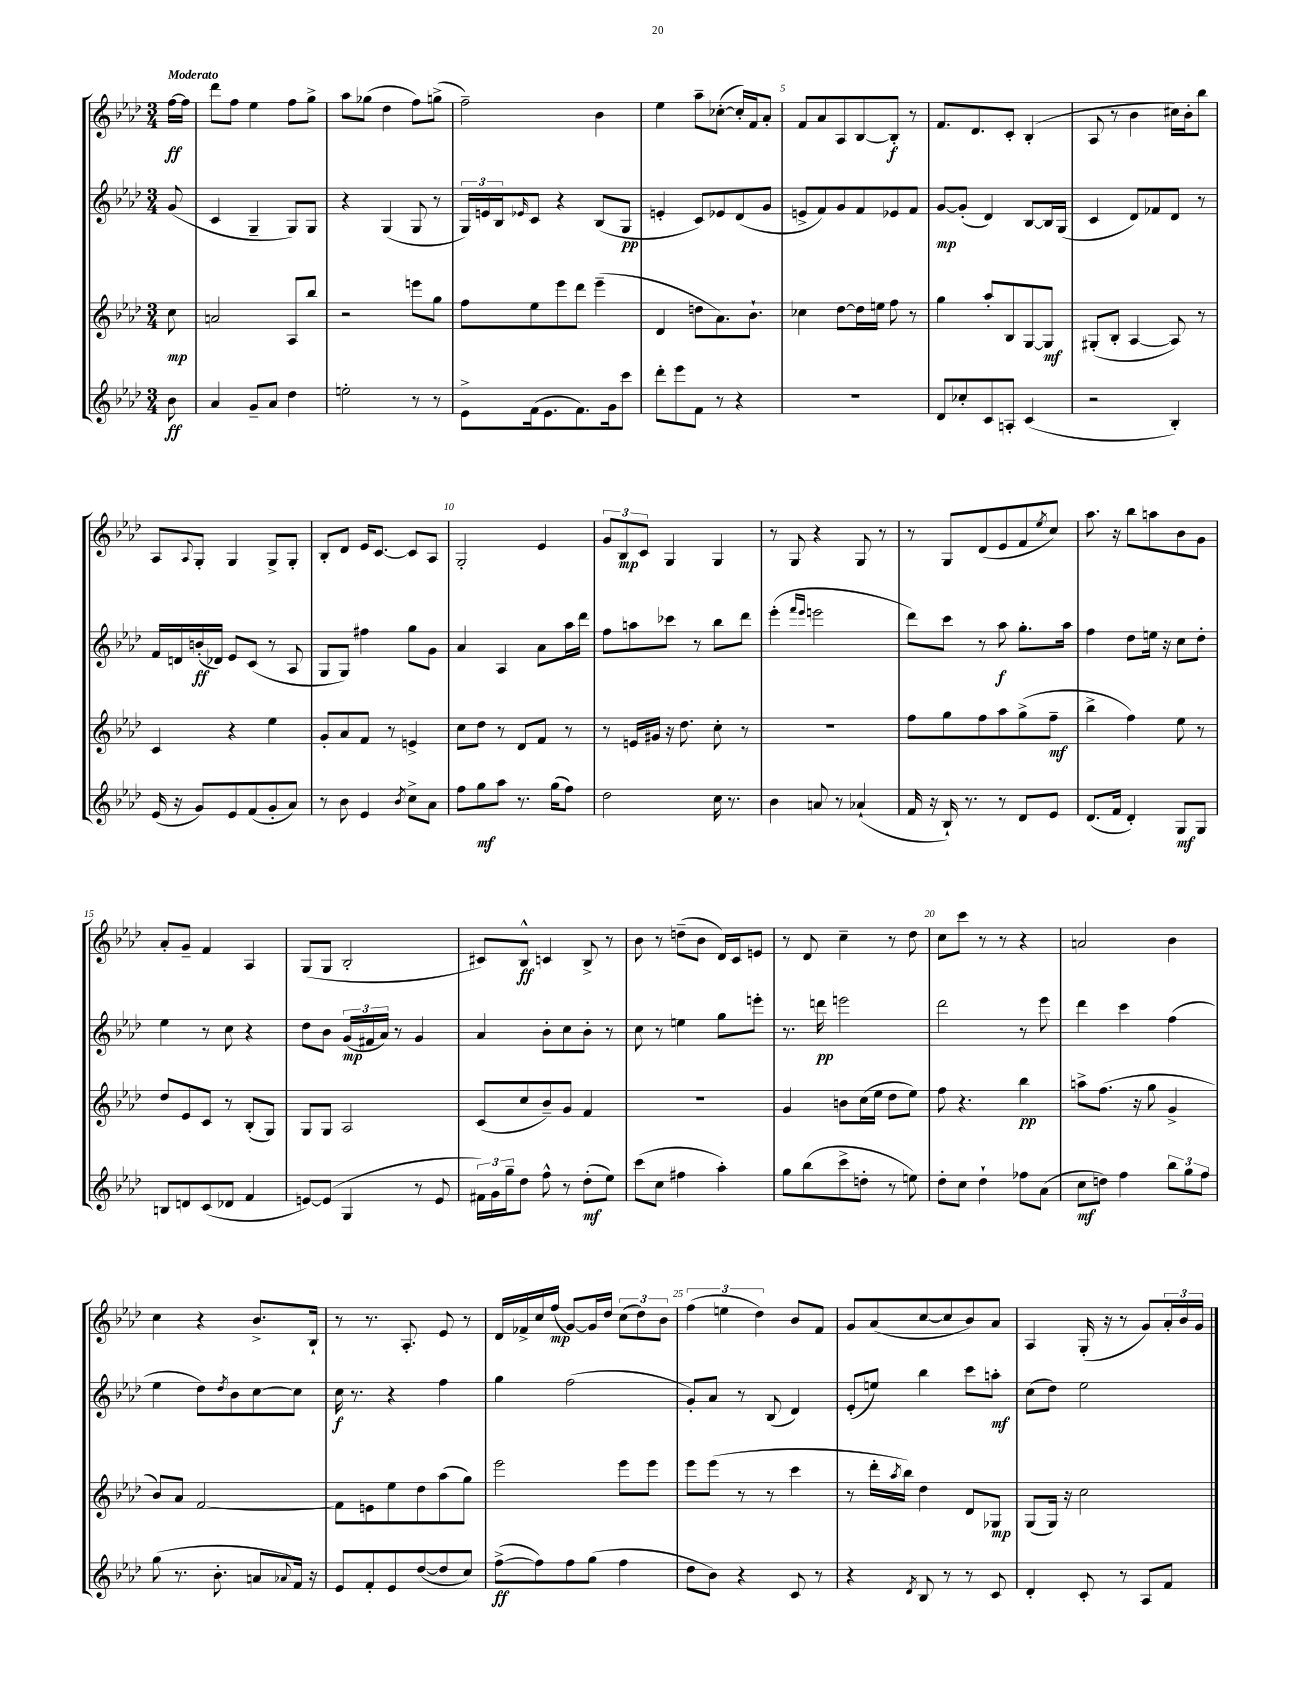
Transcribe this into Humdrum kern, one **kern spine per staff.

**kern	**kern	**kern	**kern
*staff4	*staff3	*staff2	*staff1
*clefG2	*clefG2	*clefG2	*clefG2
*k[b-e-a-d-]	*k[b-e-a-d-]	*k[b-e-a-d-]	*k[b-e-a-d-]
*M3/4	*M3/4	*M3/4	*M3/4
8b-	8cc	(8g	[16ff
.	.	.	16ff]
=	=	=	=
4a-	2a	4c	8ddd-
.	.	.	8ff
8g~	.	4G~	4ee-
8a-	.	.	.
4dd-	8A-	8G)	8ff
.	8bb-	8G	8gg^
=	=	=	=
2ee'	2r	4r	8aa-
.	.	.	(8gg-
.	.	(4G	4dd-
8r	8eee	8G	8ff)
8r	8gg	8r	(8gg^
=	=	=	=
8e-^	8ff	24G)	2ff~)
.	.	24e	.
.	.	24B-	.
.	.	16qqe-	.
(16f	8ee-	8c	.
8.e-	.	.	.
.	8eee-	4r	.
8.f)	8ddd-	.	.
.	(4eee-~	(8B-	4b-
16g	.	.	.
8ccc	.	8G	.
=	=	=	=
8ddd-'	4d-	4e'	4ee-
8eee-	.	.	.
8f	8dd	8c)	8aa-~
8r	8.a-)	8e-	([8cc-'
4r	.	(8d-	16cc-'])
.	8.b-`	.	16f
.	.	8g	8a-'
=	=	=	=
2.r	4cc-	8e^	8f
.	.	8f)	8a-
.	[8dd-	8g	8A-
.	16dd-]	8f	[8B-
.	16ee	.	.
.	8ff	8e-	8B-']
.	8r	8f	8r
=	=	=	=
8d-	4gg	[8g	8.f
8cc-'	.	(8g']	.
.	.	.	8.d-
8c	8aa-'	4d-)	.
8A'	8B-	.	8c'
(4c	[8G	[8B-	(4B-'
.	8G]	16B-]	.
.	.	(16G	.
=	=	=	=
2r	(8G#'	4c	8A-
.	8B-'	.	8r
.	[4A-	8d-)	4b-
.	.	8f-	.
4B-')	8A-])	8d-	16cc#)
.	.	.	16b-'
.	8r	8r	8bb-
=	=	=	=
(16e-	4c	16f	8A-
16r	.	16d	.
.	.	.	8qqA-
8g)	.	(16b'	8G'
.	.	16d-)	.
8e-	4r	8e-	4G
(8f	.	(8c	.
8g'	4ee-	8r	8G^
8a-)	.	8A-	8G'
=	=	=	=
8r	8g'	8G	8B-'
8b-	8a-	8G)	8d-
4e-	8f	4ff#	16e-
.	.	.	[8.c
.	8r	.	.
8qb-	.	.	.
8cc^	4e^	8gg	8c]
8a-	.	8g	8A-
=	=	=	=
8ff	8cc	4a-	2G'
8gg	8dd-	.	.
8aa-	8r	4A-	.
8.r	8d-	.	.
.	8f	8a-	4e-
(16gg	.	.	.
8ff)	8r	16aa-	.
.	.	16ddd-	.
=	=	=	=
2dd-	8r	8ff	12g
.	.	.	12B-
.	16e	8aa	.
.	.	.	12c
.	16g#	.	.
.	16r	8ccc-	4G
.	8.dd-	.	.
.	.	8r	.
16cc	8cc'	8bb-	4G
8.r	.	.	.
.	8r	8ddd-	.
=	=	=	=
4b-	2.r	(4eee-'	8r
.	.	.	8G
.	.	16qqfff	.
.	.	16qqeee-	.
8a	.	2eee	4r
8r	.	.	.
(4a-`	.	.	8G
.	.	.	8r
=	=	=	=
16f	8ff	8ddd-)	8r
16r	.	.	.
16B-`)	8gg	8ccc	8G
8.r	.	.	.
.	8ff	8r	(8d-
8r	8aa-	8aa-	8e-
8d-	(8gg^	8.gg'	8f
.	.	.	8qee-
8e-	8ff~	.	8cc)
.	.	16aa-	.
=	=	=	=
(8.d-	4bb-^	4ff	8.aa-
16f	.	.	16r
4d-')	4ff)	8dd-	8bb-
.	.	16ee	8aa
.	.	16r	.
8G	8ee-	8cc	8b-
8G	8r	8dd-'	8g
=	=	=	=
8B	8dd-	4ee-	8a-'
8d	8e-	.	8g~
(8c	8c	8r	4f
8d-	8r	8cc	.
4f	(8B-'	4r	4A-
.	8G)	.	.
=	=	=	=
[8e)	8G	8dd-	(8G
(8e]	8G	8b-	8G
4G	2A-	(24g	2B-'
.	.	24f#	.
.	.	24a-)	.
.	.	8r	.
8r	.	4g	.
8e	.	.	.
=	=	=	=
24f#)	(8c	4a-	8c#)
24g	.	.	.
24gg~	.	.	.
8dd-	8cc	.	8B-^^
8ff^^	8b-~)	8b-'	4c
8r	8g	8cc	.
(8dd-'	4f	8b-'	8B-^
8ee-)	.	8r	8r
=	=	=	=
(8ccc	2.r	8cc	8b-
8cc	.	8r	8r
4ff#	.	4ee	(8dd~
.	.	.	8b-
4aa-')	.	8gg	16d-)
.	.	.	16c
.	.	8eee'	8e
=	=	=	=
8gg	4g	8.r	8r
(8bb-	.	.	8d-
.	.	16ddd	.
8ccc^	8b	2eee	4cc~
8dd'	(16cc	.	.
.	16ee-	.	.
8r	8dd-	.	8r
8ee)	8ee-)	.	8dd-
=	=	=	=
8dd-'	8ff	2ddd-	8cc
8cc	4.r	.	8ccc
4dd-`	.	.	8r
.	.	.	8r
8ff-	4bb-	8r	4r
(8a-	.	8eee-	.
=	=	=	=
8cc	8aa^	4ddd-	2a
8dd)	(8.ff	.	.
4ff	.	4ccc	.
.	16r	.	.
.	8gg	.	.
12bb-	4g^	(4ff	4b-
12gg	.	.	.
12ff	.	.	.
=	=	=	=
(8gg	8b-)	4ee-	4cc
8.r	8a-	.	.
.	[2f	8dd-)	4r
8.b-'	.	.	.
.	.	8qdd-	.
.	.	8b-	.
8a	.	[8cc	8.b-^
8qqa-	.	.	.
16f)	.	8cc]	.
16r	.	.	16B-`
=	=	=	=
8e-	8f]	16cc	8r
.	.	8.r	.
8f'	8e	.	8.r
8e-	8ee-	4r	.
.	.	.	8.A-'
([8dd-	8dd-	.	.
8dd-]	(8aa-	4ff	8e-
8cc)	8gg)	.	8r
=	=	=	=
([8ff^	2eee-	4gg	16d-
.	.	.	16f-^
8ff])	.	.	16cc
.	.	.	(16ff
8ff	.	(2ff	[8g)
(8gg	.	.	16g]
.	.	.	16dd-
4ff	8eee-	.	(12cc
.	.	.	12dd-)
.	8eee-	.	.
.	.	.	12b-
=	=	=	=
8dd-	8eee-	8g')	(6ff
8b-)	(8eee-	8a-	.
.	.	.	6ee
4r	8r	8r	.
.	.	.	6dd-)
.	8r	(8B-	.
8c	4ccc	4d-)	8b-
8r	.	.	8f
=	=	=	=
4r	8r	(8e-'	8g
.	16ddd-'	8ee)	(8a-
.	8qaa-	.	.
.	16bb-)	.	.
8qd-	.	.	.
8B-	4dd-	4bb-	[8cc
8r	.	.	8cc]
8r	8d-	8ccc	8b-)
8c	8G-	8aa'	8a-
=	=	=	=
4d-'	(8G	(8cc	4A-
.	16G)	8dd-)	.
.	16r	.	.
8c'	2cc	2ee-	(16G'
.	.	.	16r
8r	.	.	8r
8A-	.	.	8g)
8f	.	.	24a-'
.	.	.	24b-
.	.	.	24g
==	==	==	==
*-	*-	*-	*-
